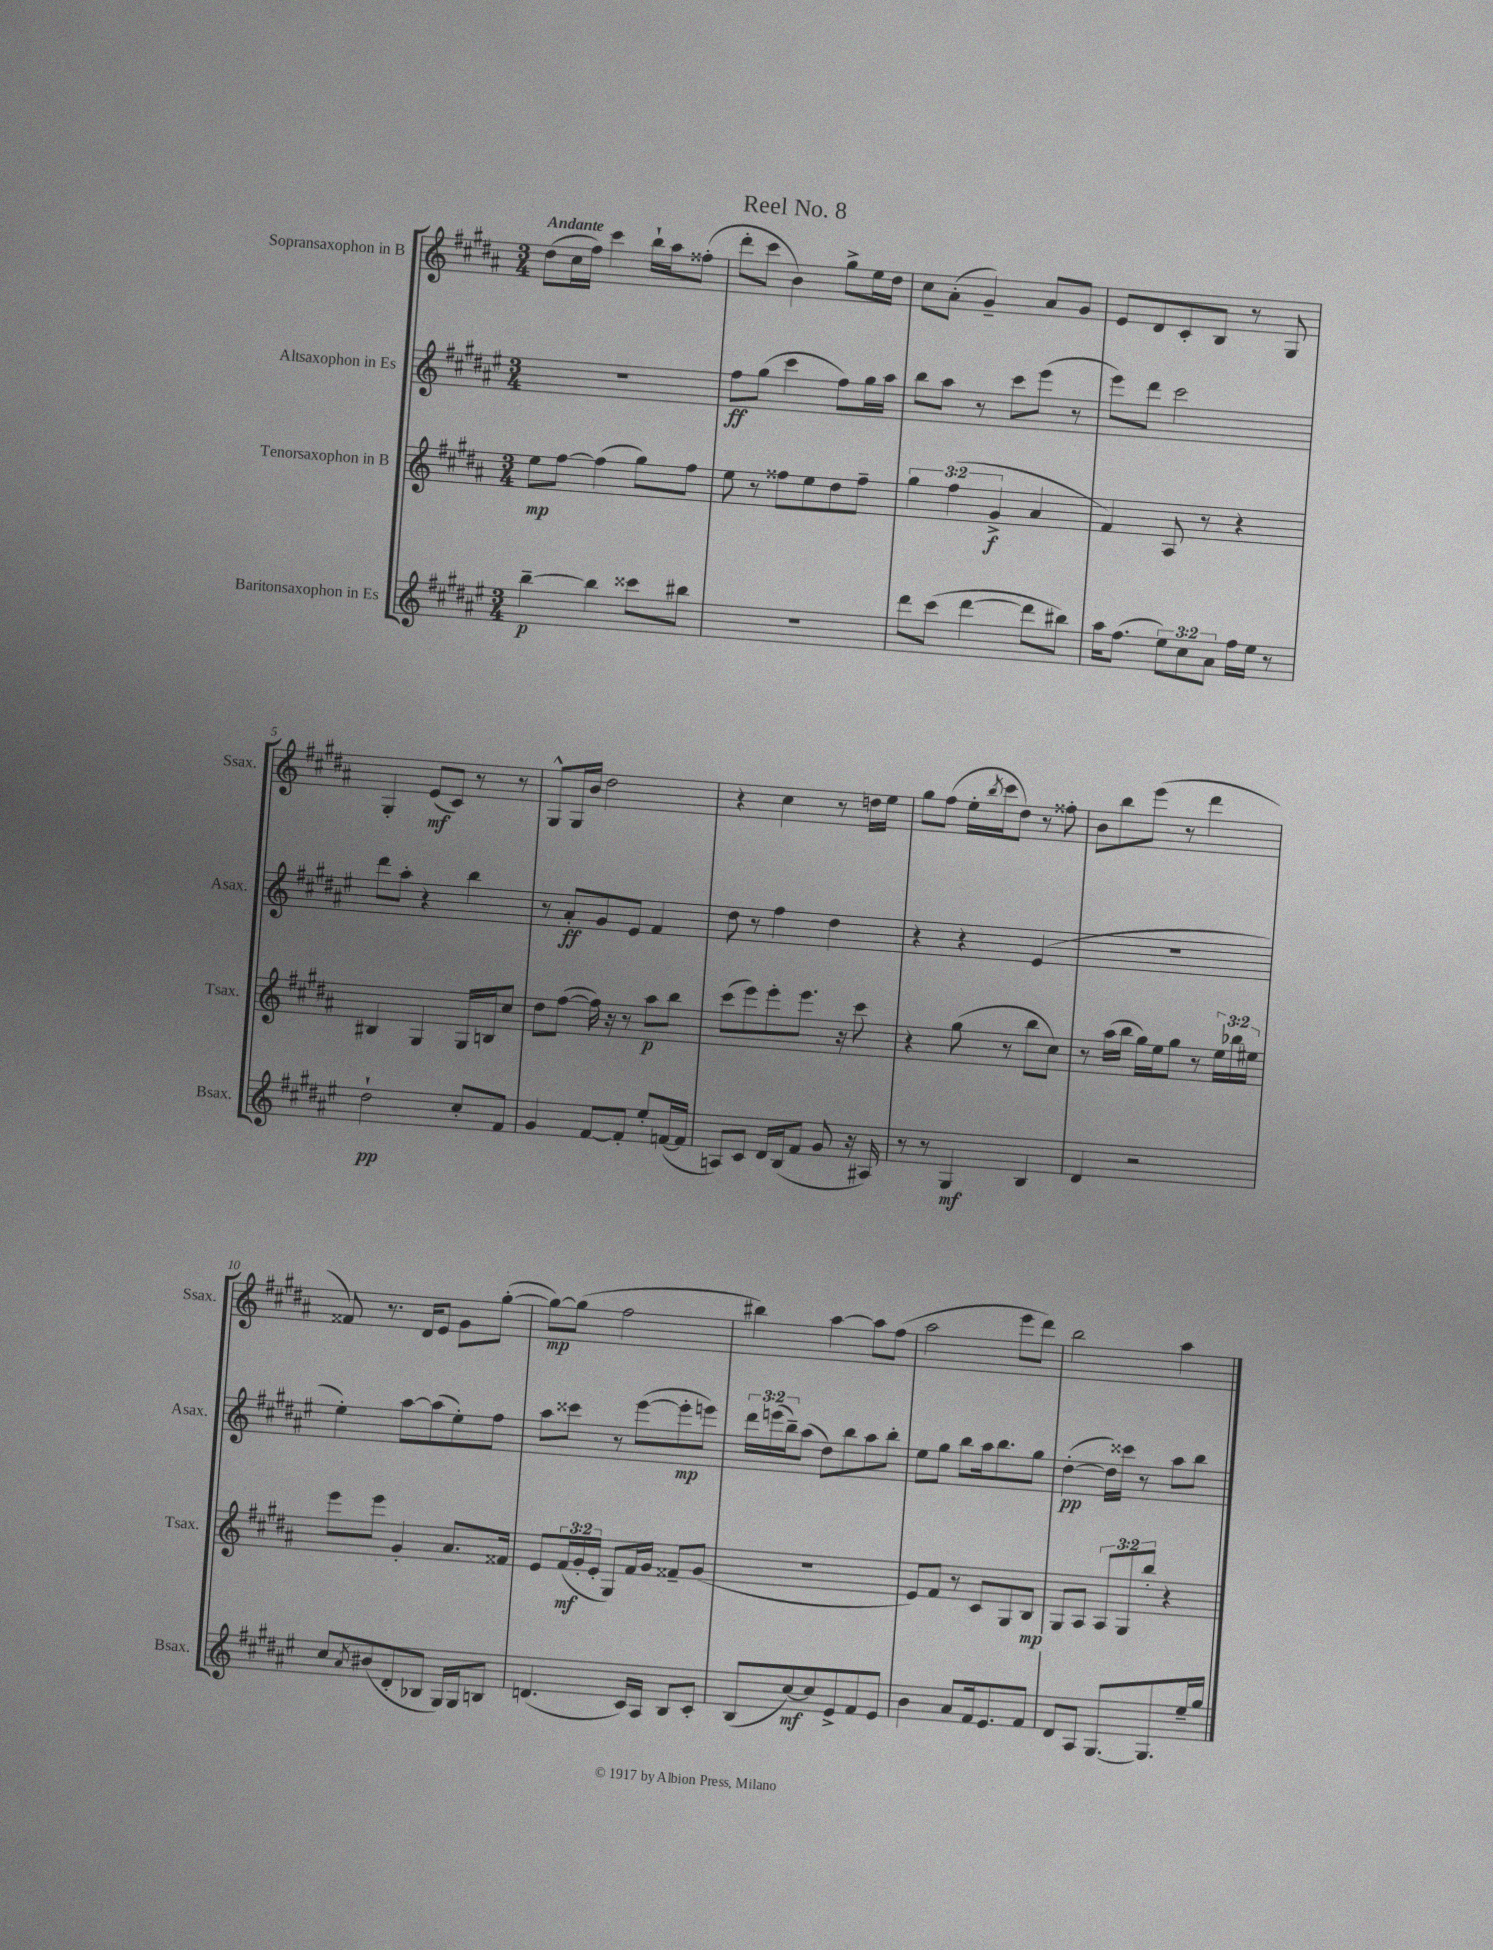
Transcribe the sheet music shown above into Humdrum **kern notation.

**kern	**kern	**kern	**kern
*staff4	*staff3	*staff2	*staff1
*clefG2	*clefG2	*clefG2	*clefG2
*k[f#c#g#d#a#e#]	*k[f#c#g#d#a#]	*k[f#c#g#d#a#e#]	*k[f#c#g#d#a#]
*M3/4	*M3/4	*M3/4	*M3/4
[4bb~\	8ee\L	2.r	(8dd#\L
.	[8ff#\J	.	16cc#\L
.	.	.	16ff#\JJ)
4bb\]	(4ff#\]	.	4ccc#\
8ccc##\L	8gg#\L)	.	16bb`\LL
.	.	.	16aa#\J
8bb#\J	8ff#\J	.	(8ff##'\J
=	=	=	=
2.r	8ee\	8ff#\L	8ddd#'\L
.	8r	(8gg#\J	8ccc#\J
.	8ff##\L	4ccc#\	4b\)
.	8ee\	.	.
.	8dd#\	8ff#\L)	8gg#^\L
.	8ff##~\J	16gg#\L	16ee\L
.	.	16aa#\JJ	16dd#\JJ
=	=	=	=
8ddd#\L	6gg#\	8bb\L	8cc#\L
(8ccc#\J	.	8aa#\J	(8a#'\J
.	(6ff#\	.	.
[4ddd#\	.	8r	4g#~/)
.	6g#^/	.	.
.	.	8ccc#\L	.
8ddd#\]L	4a#/	(8eee#\J	8a#/L
8bb#\J)	.	8r	8g#/J
=	=	=	=
16aa#\LK	4f#/)	8eee#\L)	8e/L
(8.ff#\J	.	.	.
.	.	8ddd#\J	8d#/
12ee#\L)	8A#/	2ccc#\	8c#'/
12cc#\	.	.	.
.	8r	.	8B/J
12a#\J	.	.	.
16ff#\LL	4r	.	8r
16ee#\JJ	.	.	.
8r	.	.	8G#/
=	=	=	=
2dd#`\	4B#/	8ddd#\L	4G#'/
.	.	8aa#'\J	.
.	4G#/	4r	(8e/L
.	.	.	8c#/J)
8cc#'/L	16G#/LL	4bb\	8r
.	16B/J	.	.
8f#/J	8cc#/J	.	8r
=	=	=	=
4g#/	8dd#\L	8r	8G#^^/L
.	([8ff#\J	8a#'/L	16G#/L
.	.	.	16b/JJ
[8f#/L	16ff#\])	8g#/	2dd#\
.	16r	.	.
8f#'/]J	8r	8e#/J	.
8ee#'/L	8aa#\L	4f#/	.
([16f/L	8bb\J	.	.
16f/]JJ	.	.	.
=	=	=	=
8A/L)	(8ccc#\L	8dd#\	4r
8c#/J	8eee\)	8r	.
16d#/LL	8eee'\	4ff#\	4cc#\
(16B/J	.	.	.
8f#/J	8.eee\J	.	.
8g#/	.	4dd#\	8r
.	16r	.	.
16r	8ccc#\	.	16dd\LL
16A#/)	.	.	16ee\JJ
=	=	=	=
8r	4r	4r	8gg#\L
8r	.	.	(8ff#\J
4G#/	(8gg#\	4r	16ee'\LL
.	.	.	8qbb/
.	.	.	16ccc#\J
.	8r	.	8dd#\J)
4B/	8bb\L	(4e#/	8r
.	8cc#\J)	.	8ff##'\
=	=	=	=
4d#/	8r	2.r	8b\L
.	(16aa#\LL	.	8bb\
.	16bb\JJ	.	.
2r	16gg#\LL)	.	(8eee\J
.	16ee\J	.	.
.	8gg#\J	.	8r
.	8r	.	4ddd#\
.	24ee\LL	.	.
.	24bb-\	.	.
.	24ee#\JJ	.	.
=	=	=	=
8cc#/L	8eee\L	4ee#'\)	8f##/)
8qa#/	.	.	.
(8b#/	8eee\J	.	8.r
8d#'/	4g#'/	[8aa#\L	.
.	.	.	16d#/LK
8B-/J	.	(8aa#\]	8e/J
16G#/LL)	8.a#/L	8ee#'\)	8g#\L
16G#/J	.	.	.
8B/J	.	8ff#\J	([8gg#'\J
.	16f##/Jk	.	.
=	=	=	=
(4.d/	8e/L	8aa#\L	8gg#\_L)
.	(24f#/L	8ccc##\J	(8gg#\]J
.	24g#'/	.	.
.	24e'/JJ	.	.
.	8G#/L)	8r	2ff#\
16c#/LL)	16f#/L	([8eee#\L	.
16A#/JJ	16g#/JJ	.	.
8B/L	8f##~/L	8eee#'\]	.
8c#'/J	(8g#/J	8eee\J)	.
=	=	=	=
(8B/L	2.r	24ddd#\LL	4bb#\)
.	.	(24eee\	.
.	.	24bb~\J)	.
[8cc#/)	.	(8aa#\J	.
8cc#/]	.	8dd#\L)	[4aa#\
8e#^/	.	8bb\	.
8f#/	.	8aa#\	8aa#\]L
8e#/J	.	8bb'\J	(8ff#\J
=	=	=	=
4b\	8e/L)	8ee#\L	2aa#\
.	8f#/J	8gg#\J	.
8a#/L	8r	8bb\L	.
16f#/k	8c#/L	16aa#\k	.
8.e#/	.	8.bb\	.
.	8G#/	.	8eee\L
8f#/J	8B/J	8gg#\J	8ddd#\J)
=	=	=	=
8d#/L	8G#/L	([4dd#'\	2bb\
8A#/J	8A#/J	.	.
[8.G#/L	12A#/L	16dd#\]LL)	.
.	.	16ccc##\JJ	.
.	12G#/	.	.
.	.	8r	.
.	12bb'/J	.	.
8.G#/]	.	.	.
.	4r	8aa#\L	4aa#\
16ee#~/L	.	8bb\J	.
16gg#/JJ	.	.	.
==	==	==	==
*-	*-	*-	*-
